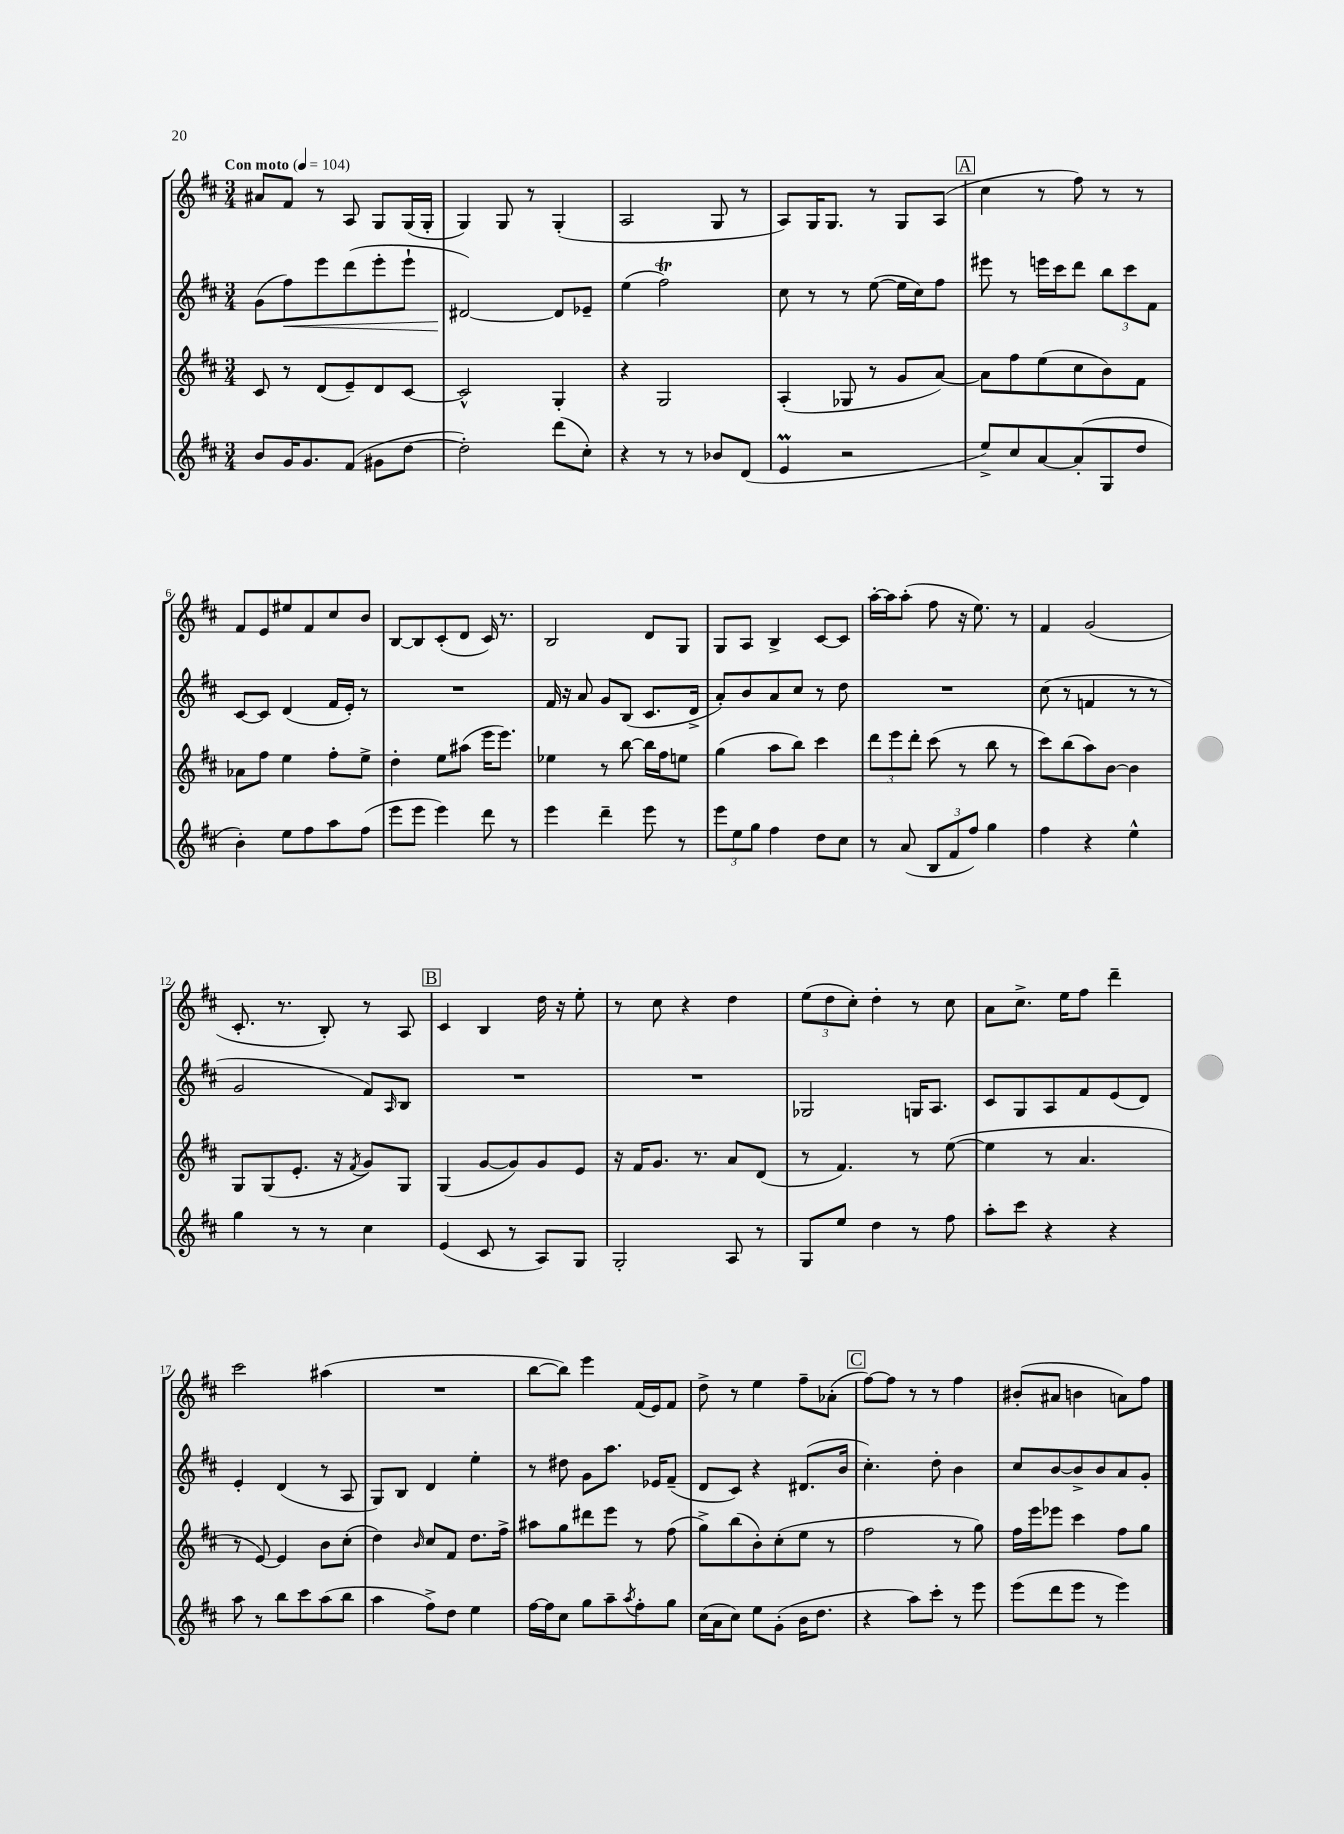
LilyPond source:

<<
\new StaffGroup <<
\new Staff = "s0" {
    \clef treble \key d \major \numericTimeSignature \time 3/4 \tempo "Con moto" 4 = 104
    ais'8 fis'8 r8 a8 g8 g16( g16-. |
    g4) g8 r8 g4-.( |
    a2 g8 r8 |
    a8) g16 g8. r8 g8 a8( |
    \mark \markup { \box "A" } cis''4 r8 fis''8) r8 r8 |
    fis'8 e'8 eis''8 fis'8 cis''8 b'8 |
    b8~ b8 cis'8-.( d'8 cis'16) r8. |
    b2 d'8 g8 |
    g8 a8 b4-> cis'8~ cis'8 |
    a''16~-. a''16 a''8-.( fis''8 r16 e''8.) r8 |
    fis'4 g'2( |
    cis'8.-. r8. b8-.) r8 a8 |
    \mark \markup { \box "B" } cis'4 b4 d''16 r16 e''8-. |
    r8 cis''8 r4 d''4 |
    \tuplet 3/2 { e''8( d''8 cis''8-.) } d''4-. r8 cis''8 |
    a'8 cis''8.-> e''16 fis''8 d'''4-- |
    cis'''2 ais''4( |
    R2. |
    b''8~ b''8) e'''4 fis'16( e'16) fis'8 |
    d''8-> r8 e''4 fis''8-- aes'8-.( |
    \mark \markup { \box "C" } fis''8~) fis''8 r8 r8 fis''4 |
    bis'8-.( ais'8 b'4 a'8) fis''8 \bar "|." |
}
\new Staff = "s1" {
    \clef treble \key d \major \numericTimeSignature \time 3/4
    g'8( fis''8\<) e'''8 d'''8( e'''8-. e'''8-! |
    dis'2~\!) dis'8 ees'8-- |
    e''4( fis''2\trill) |
    cis''8 r8 r8 e''8~( e''16 cis''16) fis''8 |
    \mark \markup { \box "A" } eis'''8 r8 e'''16 cis'''16 d'''8 \tuplet 3/2 { b''8 cis'''8 fis'8 } |
    cis'8~ cis'8 d'4( fis'16 e'16-.) r8 |
    R2. |
    fis'16 r16 a'8 g'8 b8( cis'8. d'16-> |
    a'8-.) b'8 a'8 cis''8 r8 d''8 |
    R2. |
    cis''8( r8 f'4 r8 r8 |
    g'2 fis'8) \grace { a16 } b8 |
    \mark \markup { \box "B" } R2. |
    R2. |
    ges2 g16 a8. |
    cis'8 g8 a8 fis'8 e'8( d'8) |
    e'4-. d'4( r8 a8 |
    g8) b8 d'4 e''4-. |
    r8 dis''8 g'8 a''8. ees'16 fis'8--( |
    d'8 cis'8) r4 dis'8.( b'16 |
    \mark \markup { \box "C" } cis''4.-.) d''8-. b'4 |
    cis''8 b'8~ b'8-> b'8 a'8 g'8-. \bar "|." |
}
\new Staff = "s2" {
    \clef treble \key d \major \numericTimeSignature \time 3/4
    cis'8 r8 d'8( e'8--) d'8 cis'8~ |
    cis'2-^ g4-. |
    r4 g2 |
    a4-.( ges8 r8 g'8 a'8~) |
    \mark \markup { \box "A" } a'8 fis''8 e''8( cis''8 b'8) fis'8 |
    aes'8 fis''8 e''4 fis''8-. e''8-> |
    d''4-. e''8 ais''8( e'''16 e'''8.) |
    ees''4 r8 b''8~ b''16 fis''16 e''8 |
    g''4( a''8 b''8) cis'''4 |
    \tuplet 3/2 { d'''8 e'''8 d'''8-. } cis'''8( r8 b''8 r8 |
    cis'''8) b''8( a''8) b'8~ b'4 |
    g8 g8( e'8.-. r16 \acciaccatura { fis'8 } g'8) g8 |
    \mark \markup { \box "B" } g4( g'8~ g'8) g'8 e'8 |
    r16 fis'16 g'8. r8. a'8 d'8( |
    r8 fis'4.) r8 e''8~( |
    e''4 r8 a'4. |
    r8 e'8~) e'4 b'8 cis''8-.( |
    d''4) \grace { b'16 } cis''8 fis'8 d''8. fis''16-> |
    ais''8 g''8 dis'''8 e'''8 r8 fis''8( |
    g''8->) b''8( b'8-.) cis''8-.( e''8 r8 |
    \mark \markup { \box "C" } fis''2 r8 g''8) |
    fis''16 e'''16 ees'''8 cis'''4 fis''8 g''8 \bar "|." |
}
\new Staff = "s3" {
    \clef treble \key d \major \numericTimeSignature \time 3/4
    b'8 g'16 g'8. fis'8( gis'8 d''8~ |
    d''2-.) d'''8( cis''8-.) |
    r4 r8 r8 bes'8 d'8( |
    e'4\prall r2 |
    \mark \markup { \box "A" } e''8->) cis''8 a'8~ a'8-.( g8 d''8 |
    b'4-.) e''8 fis''8 a''8 fis''8( |
    e'''8 e'''8 e'''4) d'''8 r8 |
    e'''4 d'''4-- e'''8 r8 |
    \tuplet 3/2 { e'''8 e''8 g''8 } fis''4 d''8 cis''8 |
    r8 a'8( \tuplet 3/2 { b8 fis'8 fis''8) } g''4 |
    fis''4 r4 e''4-^ |
    g''4 r8 r8 cis''4 |
    \mark \markup { \box "B" } e'4( cis'8 r8 a8) g8 |
    g2-. a8 r8 |
    g8 e''8 d''4 r8 fis''8 |
    a''8-. cis'''8 r4 r4 |
    a''8 r8 b''8 cis'''8 a''8( b''8 |
    a''4 fis''8->) d''8 e''4 |
    fis''16~ fis''16 cis''8 g''8 a''8-- \acciaccatura { a''8 } fis''8-. g''8 |
    cis''16( a'16 cis''8) e''8 g'8-.( b'16 d''8. |
    \mark \markup { \box "C" } r4 a''8) cis'''8-. r8 e'''8 |
    e'''8( d'''8 e'''8 r8 e'''4) \bar "|." |
}
>>
>>
